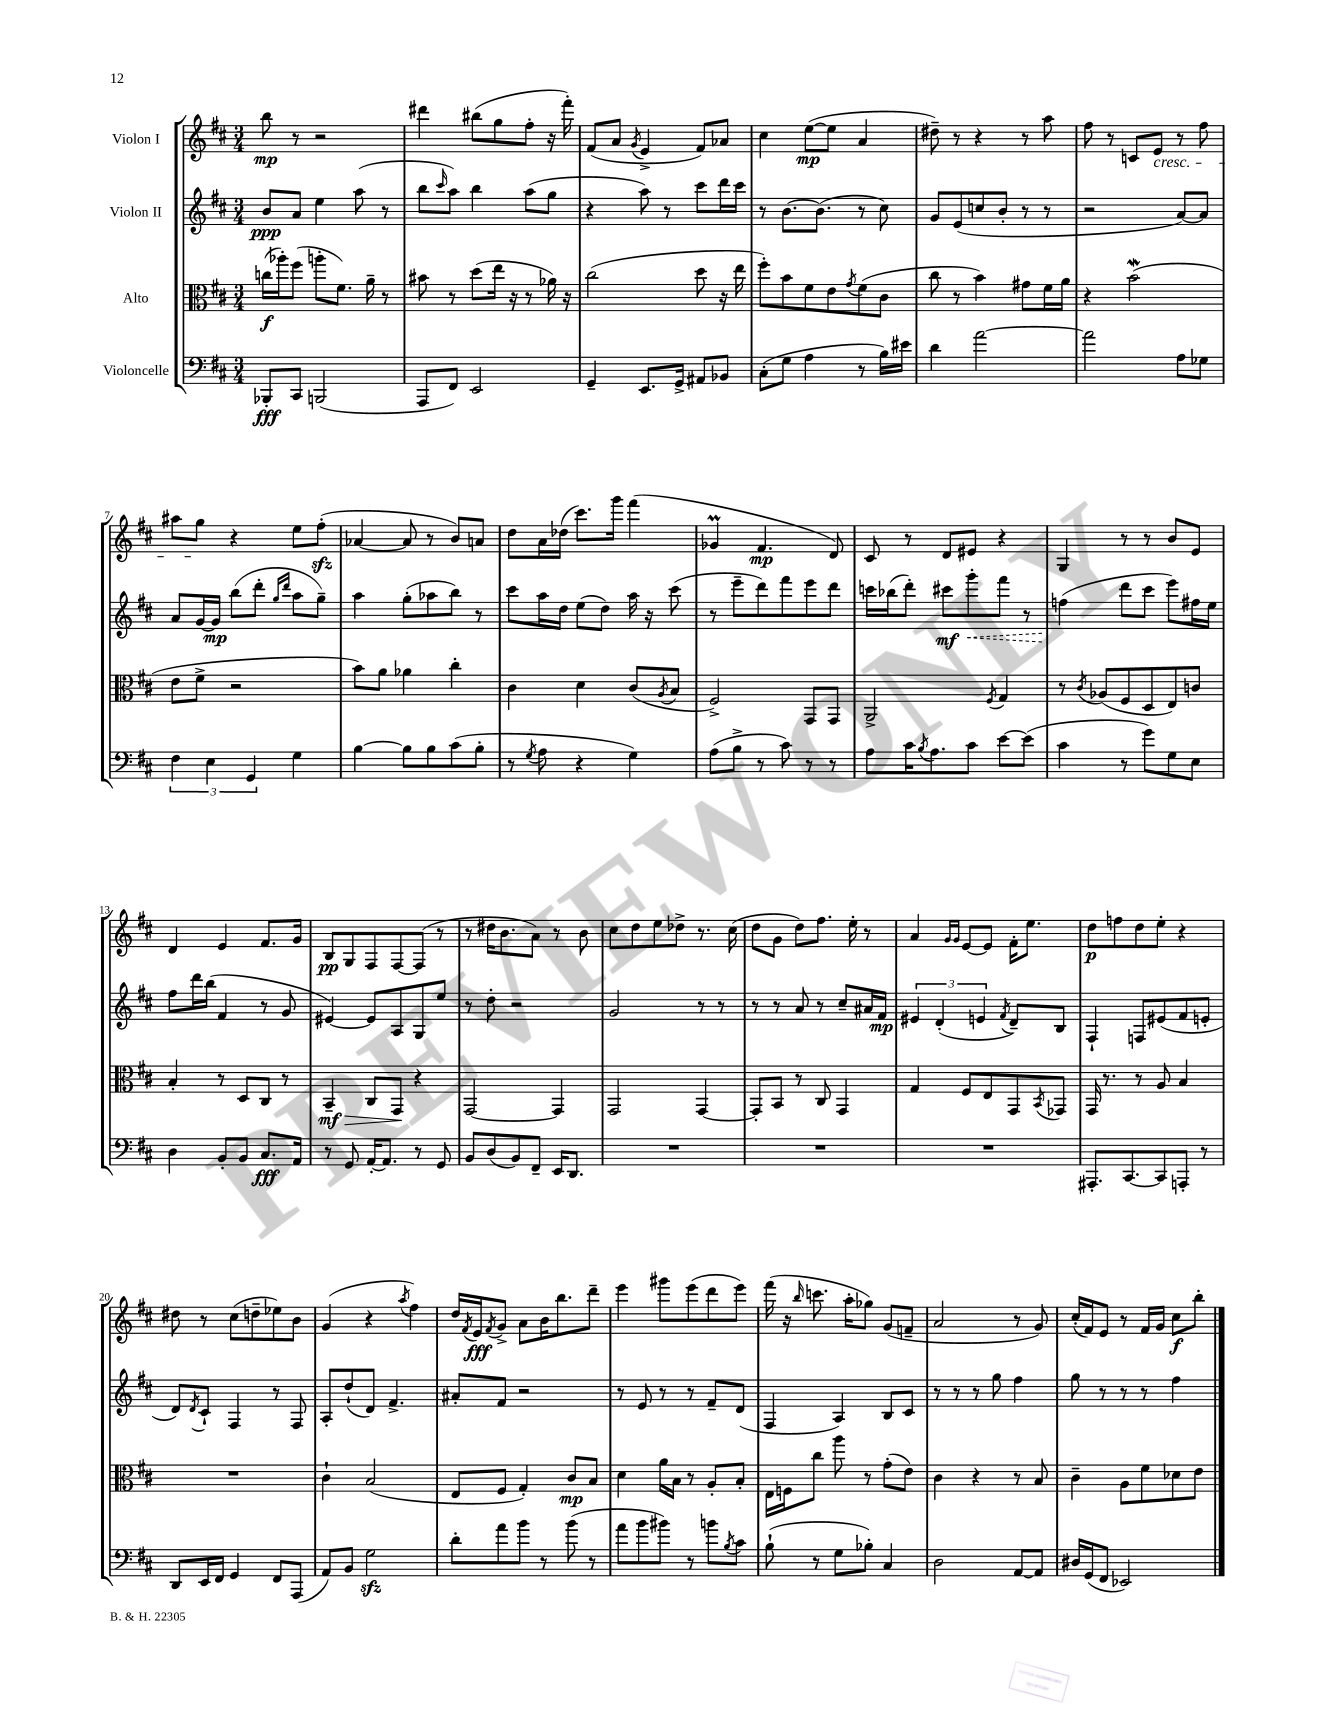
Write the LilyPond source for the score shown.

<<
\new StaffGroup <<
\new Staff = "s0" \with { instrumentName = "Violon I" } {
    \clef treble \key d \major \numericTimeSignature \time 3/4
    b''8\mp r8 r2 |
    dis'''4 bis''8( g''8 fis''8-. r16 fis'''16-.) |
    fis'8( a'8 \acciaccatura { g'8 } e'4-> fis'8) aes'8 |
    cis''4 e''8~\mp( e''8 a'4 |
    dis''8--) r8 r4 r8 a''8 |
    fis''8 r8 c'8 e'8\cresc r8 fis''8 |
    ais''8 g''8\! r4 e''8 fis''8-.\sfz( |
    aes'4~ aes'8 r8 b'8) a'8 |
    d''8 a'16 des''16( cis'''8.) g'''16 fis'''4( |
    ges'4\prall fis'4.\mp d'8) |
    cis'8 r8 d'8 eis'8 r4 |
    g4 r8 r8 b'8 e'8 |
    d'4 e'4 fis'8. g'16 |
    b8\pp g8 fis8 fis8~ fis8( r8 |
    r8 dis''16 b'8. a'8) r8 b'8 |
    cis''8 d''8 e''8 des''8-> r8. cis''16( |
    d''8 g'8 d''8) fis''8. e''16-. r8 |
    a'4 \grace { g'16 g'16 } e'8~ e'8 fis'16-. e''8. |
    d''8\p f''8 d''8 e''8-. r4 |
    dis''8 r8 cis''8( d''8-- ees''8) b'8 |
    g'4( r4 \acciaccatura { a''8 } fis''4) |
    d''16 \acciaccatura { fis'8 } e'16\fff \acciaccatura { fis'8 } g'8-> a'8 b'16 b''8. d'''8-- |
    e'''4 gis'''8 e'''8( d'''8 e'''8) |
    fis'''16( r16 \grace { b''16 } c'''8. a''16-. ges''8) g'8( f'8-- |
    a'2 r8 g'8) |
    cis''16-.( fis'16) e'8 r8 fis'16 g'16 cis''8\f b''8-. \bar "|." |
}
\new Staff = "s1" \with { instrumentName = "Violon II" } {
    \clef treble \key d \major \numericTimeSignature \time 3/4
    b'8\ppp a'8 e''4 a''8( r8 |
    b''8 \grace { cis'''16 } a''8) b''4 a''8( g''8 |
    r4 a''8) r8 cis'''8 d'''16 cis'''16 |
    r8 b'8.~ b'8.( r8 cis''8) |
    g'8 e'8( c''8 b'8-. r8 r8 |
    r2 a'8~) a'8 |
    a'8 g'16~ g'16\mp b''8( d'''8-. \grace { g''16 d'''16 } a''8 g''8--) |
    a''4 g''8-.( aes''8 b''8) r8 |
    cis'''8 a''16 d''16 e''8( d''8) a''16 r16 cis'''8( |
    r8 e'''8-- d'''8) fis'''8 e'''8 d'''8 |
    c'''16 bes''16( d'''8-.) cis'''8\mf \once \override Hairpin.style = #'dashed-line g'''8-.\< fis'''8 r8 |
    f''4\!( d'''8 cis'''8 e'''8) fis''16 e''16 |
    fis''8 d'''16 b''16( fis'4 r8 g'8 |
    eis'4~) eis'8 a8 g8 e''8 |
    r8 d''8-. r2 |
    g'2 r8 r8 |
    r8 r8 a'8 r8 cis''8-- ais'16 fis'16\mp |
    \tuplet 3/2 { eis'4 d'4-.( e'4 } \acciaccatura { fis'8 } d'8--) b8 |
    fis4-! f8 eis'8( fis'8 e'8-. |
    d'8) \acciaccatura { d'8 } cis'8-! fis4 r8 fis8 |
    a8-. d''8-!( d'8) fis'4.-> |
    ais'8-. fis'8 r2 |
    r8 e'8 r8 r8 fis'8-- d'8( |
    fis4 a4) b8 cis'8 |
    r8 r8 r8 g''8 fis''4 |
    g''8 r8 r8 r8 fis''4 \bar "|." |
}
\new Staff = "s2" \with { instrumentName = "Alto" } {
    \clef alto \key d \major \numericTimeSignature \time 3/4
    c''16\f( aes''16-.) fis''8( a''8-. fis'8.) a'16-- r8 |
    bis'8 r8 d''8( e''16 r16 r8 aes'16) r16 |
    cis''2( d''8 r16 e''16 |
    fis''8-.) b'8 fis'8 e'8 \acciaccatura { g'8 } fis'8( cis'8 |
    cis''8 r8 b'4) gis'8 fis'16 a'16 |
    r4 b'2\mordent( |
    e'8 fis'8-> r2 |
    b'8) a'8 aes'4 cis''4-. |
    cis'4 d'4 cis'8( \acciaccatura { a8 } b8 |
    fis2->) g,8 g,8 |
    a,2-> \acciaccatura { fis8 } g4 |
    r8 \acciaccatura { cis'8 } aes8( fis8 d8 e8) c'8 |
    b4-. r8 d8 cis8 r8 |
    b,4--\mf\> cis8 g,8\! r4 |
    g,2~ g,4 |
    g,2 g,4~ |
    g,8-. b,8 r8 cis8 g,4 |
    g4 fis8 e8 g,8 \acciaccatura { b,8 } ges,8 |
    g,16 r8. r8 a8 b4 |
    R2. |
    cis'4-! b2( |
    e8 fis8 g4-.) cis'8\mp b8 |
    d'4 a'16 b16 r8 a8-. b8-. |
    e16 f16 cis''8 a''8 r8 g'8-.( e'8) |
    cis'4 r4 r8 b8 |
    cis'4-- a8 fis'8 des'8 e'8 \bar "|." |
}
\new Staff = "s3" \with { instrumentName = "Violoncelle" } {
    \clef bass \key d \major \numericTimeSignature \time 3/4
    bes,,8-.\fff cis,8 b,,2( |
    a,,8 fis,8) e,2 |
    g,4-- e,8. g,16-> ais,8 bes,8 |
    cis8-.( g8 a4 r8 b16) eis'16 |
    d'4 a'2~ |
    a'2 a8 ges8 |
    \tuplet 3/2 { fis4 e4 g,4 } g4 |
    b4~ b8 b8 cis'8( b8-. |
    r8 \acciaccatura { g8 } a8 r4 g4) |
    a8( b8-> r8 cis'8) r8 r8 |
    a8 cis'16 \acciaccatura { b8 } a8. cis'8 e'8~ e'8( |
    cis'4 r8 g'8) g8 e8 |
    d4 b,8-. b,8 cis8.\fff a,16 |
    r8 g,8 a,16~-. a,8. r8 g,8 |
    b,8 d8( b,8) fis,8-- e,16 d,8. |
    R2. |
    R2. |
    R2. |
    ais,,8.-. cis,8.~ cis,8 a,,8-. r8 |
    d,8 e,16 fis,16 g,4 fis,8 a,,8( |
    a,8) b,8 g2\sfz |
    d'8-. a'8 b'8 r8 b'8( r8 |
    a'8 b'8 bis'8) r8 b'8 \acciaccatura { b8 } cis'8 |
    b8-!( r8 g8 bes8-.) cis4 |
    d2 a,8~ a,8 |
    dis16 g,16( fis,8 ees,2) \bar "|." |
}
>>
>>
